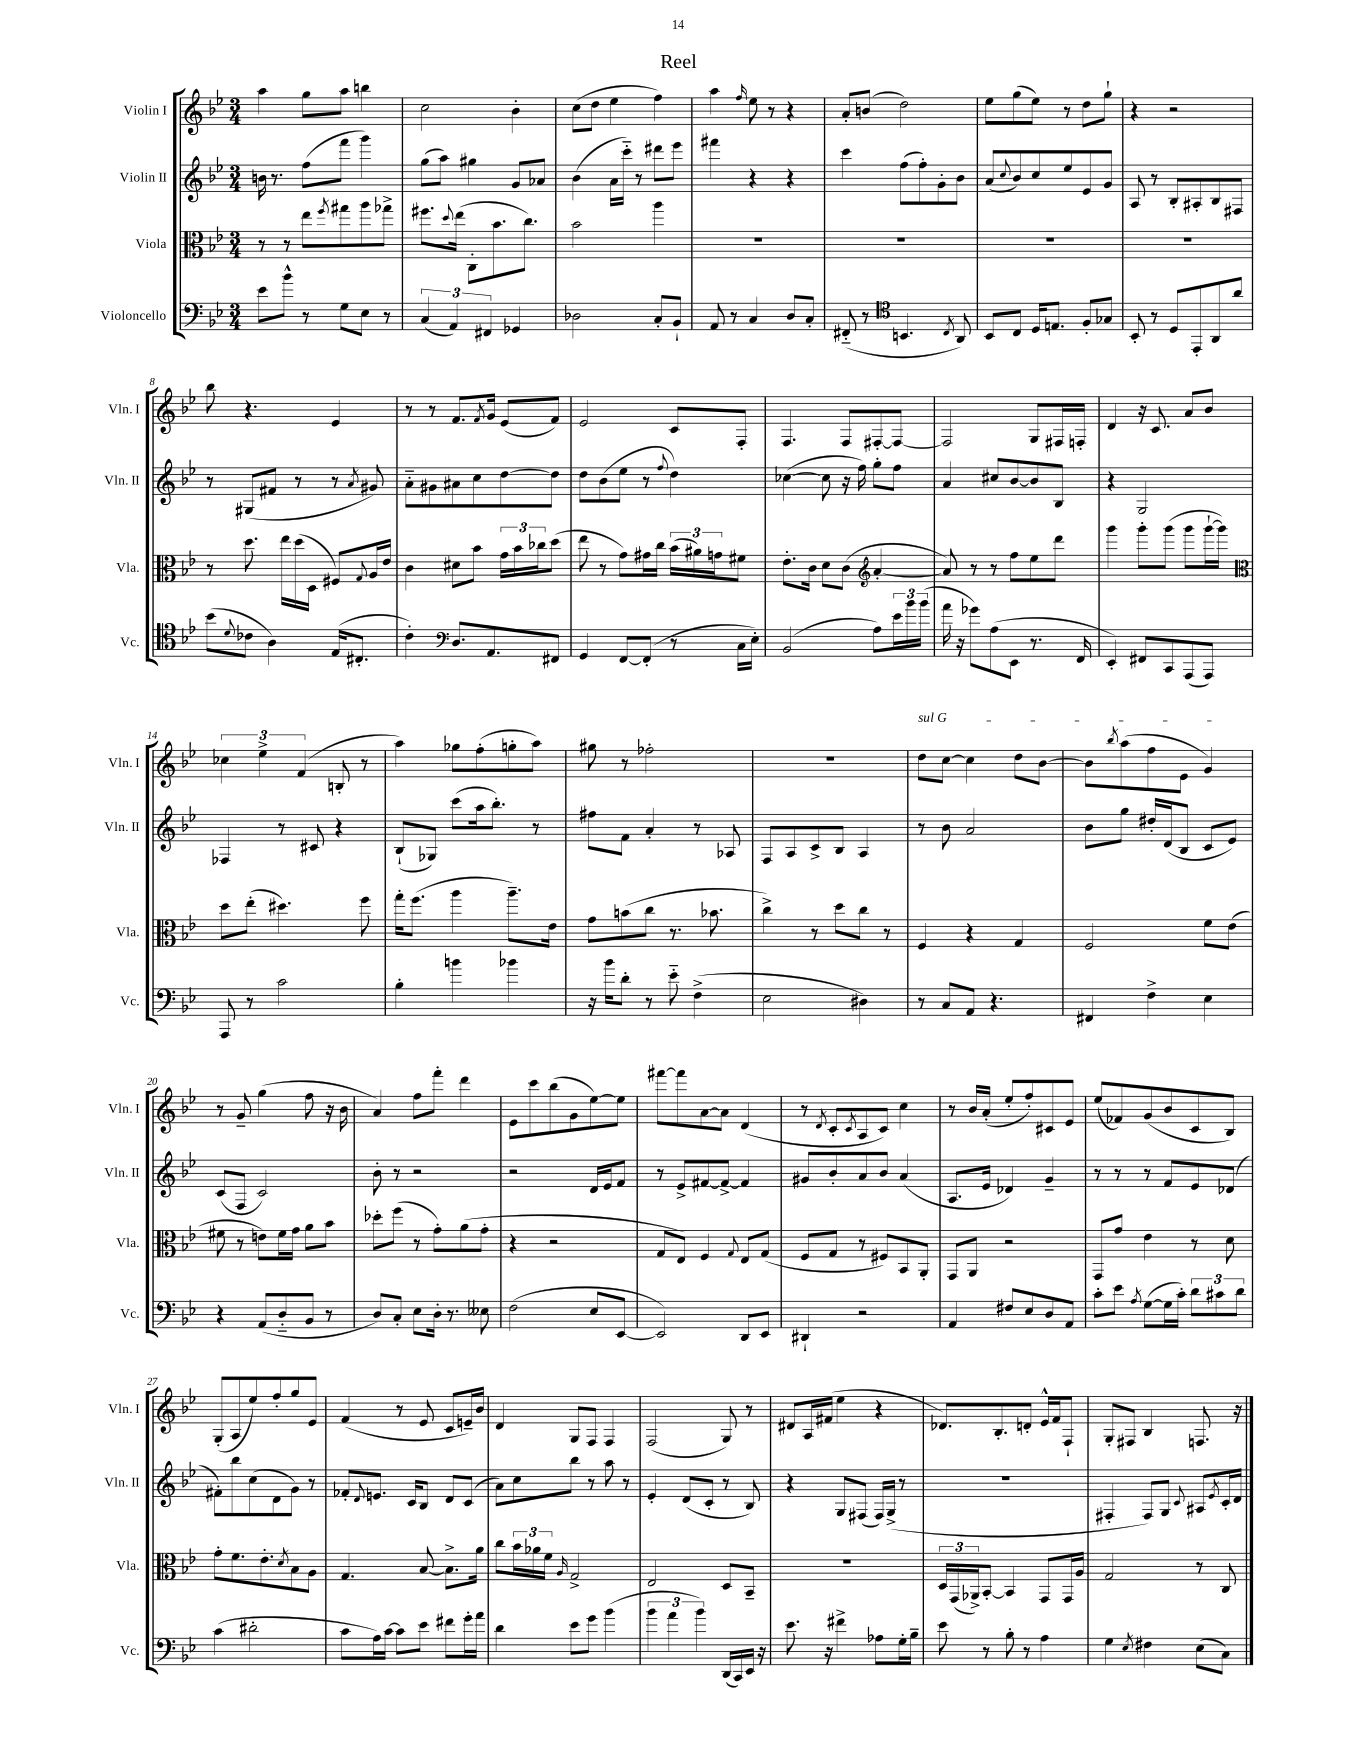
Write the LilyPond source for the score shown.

\header { title = "Reel" }
<<
\new StaffGroup <<
\new Staff = "s0" \with { instrumentName = "Violin I" shortInstrumentName = "Vln. I" } {
    \clef treble \key bes \major \numericTimeSignature \time 3/4
    a''4 g''8 a''8 b''4 |
    c''2 bes'4-. |
    c''8( d''8 ees''4 f''4) |
    a''4 \grace { f''16 } ees''8 r8 r4 |
    a'8-. b'8( d''2) |
    ees''8 g''8( ees''8) r8 d''8 g''8-! |
    r4 r2 |
    bes''8 r4. ees'4 |
    r8 r8 f'8. \acciaccatura { f'8 } g'16 ees'8( f'8) |
    ees'2 c'8 f8-. |
    f4. f8 fis8~-. fis8~ |
    fis2 g8 fis16 f16-. |
    d'4 r16 c'8. a'8 bes'8 |
    \tuplet 3/2 { ces''4 ees''4-> f'4( } b8-. r8 |
    a''4) ges''8 f''8-.( g''8-. a''8) |
    gis''8 r8 fes''2-. |
    R2. |
    \once \override TextSpanner.bound-details.left.text = \markup { \italic "sul G" } d''8\startTextSpan c''8~ c''4 d''8 bes'8~ |
    bes'8 \acciaccatura { bes''8 } a''8( f''8 ees'8 g'4\stopTextSpan) |
    r8 g'8-- g''4( f''8 r16 bes'16 |
    a'4) f''8 f'''8-. d'''4 |
    ees'8 c'''8 bes''8( g'8 ees''8~) ees''8 |
    fis'''8~ fis'''8 a'8~ a'8 d'4( |
    r8 \acciaccatura { d'8 } c'8-. \acciaccatura { c'8 } a8 c'8) c''4 |
    r8 bes'16 a'16-.( ees''8-. f''8-.) cis'8 ees'8 |
    ees''8( fes'8) g'8( bes'8 c'8 bes8) |
    g8-.( a8 ees''8) f''8-. g''8 ees'8 |
    f'4( r8 ees'8 c'8 e'16--) bes'16 |
    d'4 g8 f8 f4 |
    f2( g8) r8 |
    dis'8 a16 fis'16( ees''4 r4 |
    des'8.) bes8.-. d'8-. ees'16-^ f'16 f8-! |
    g8-. fis8 bes4 f8. r16 \bar "|." |
}
\new Staff = "s1" \with { instrumentName = "Violin II" shortInstrumentName = "Vln. II" } {
    \clef treble \key bes \major \numericTimeSignature \time 3/4
    b'16 r8. f''8( f'''8 g'''4) |
    g''8( a''8) gis''4 g'8 aes'8 |
    bes'4( a'16 c'''16-_) r8 dis'''8 ees'''8 |
    fis'''4 r4 r4 |
    c'''4 f''8( f''8-.) g'8-. bes'8 |
    a'8( \appoggiatura { c''8 } bes'8) c''8 ees''8 ees'8 g'8 |
    a8 r8 bes8-. ais8-. bes8 fis8 |
    r8 gis8( fis'8 r8 r8 \acciaccatura { a'8 } gis'8) |
    a'8-_ gis'8 ais'8 c''8 d''8~ d''8 |
    d''8 bes'8( ees''8 r8 \appoggiatura { f''8 } d''4) |
    ces''4~( ces''8 r16 f''16) g''8-. f''8 |
    a'4 cis''8 bes'8~ bes'8 bes8 |
    r4 g2 |
    fes4 r8 cis'8 r4 |
    bes8-!( ges8) c'''8( a''16 bes''8.-.) r8 |
    fis''8 f'8 a'4-. r8 aes8 |
    f8 a8 c'8-> bes8 a4 |
    r8 bes'8 a'2 |
    bes'8 g''8 dis''16-. d'16( bes8 c'8 ees'8) |
    c'8( f8 c'2) |
    bes'8-. r8 r2 |
    r2 d'16 ees'16 f'8 |
    r8 ees'8-> fis'8~ fis'8~-> fis'4 |
    gis'8 bes'8-. a'8 bes'8 a'4( |
    a8. ees'16 des'4) g'4-- |
    r8 r8 r8 f'8 ees'8 des'8( |
    fis'8-.) bes''8 c''8( d'8 g'8) r8 |
    fes'8-. \appoggiatura { d'8 } e'8. c'16 bes8 d'8 c'8( |
    a'8) c''8 bes''8 r8 a''8 r8 |
    ees'4-. d'8( c'8-. r8 bes8) |
    r4 g8 fis8( fis16) g16->( r8 |
    R2. |
    fis4-. fis8) g8 \appoggiatura { c'8 } ais8 \acciaccatura { ees'8 } c'16-. d'16 \bar "|." |
}
\new Staff = "s2" \with { instrumentName = "Viola" shortInstrumentName = "Vla." } {
    \clef alto \key bes \major \numericTimeSignature \time 3/4
    r8 r8 ees''8 \acciaccatura { f''8 } gis''8 a''8 ges''8-> |
    fis''8. \appoggiatura { d''8 } ees''16( c8-. bes'8. c''8.) |
    bes'2 a''4 |
    R2. |
    R2. |
    R2. |
    R2. |
    r8 d''8. ees''16 d''16( d16 fis8) \appoggiatura { g8 } a16 ees'16 |
    c'4 dis'8 bes'8 \tuplet 3/2 { g'16 bes'16 ces''16 } d''8( |
    ees''8 r8 g'8) gis'16 c''16 \tuplet 3/2 { bes'16( ais'16) g'16 } fis'8 |
    ees'8.-. c'16 d'8 c'8( \clef treble a'4~-. |
    a'8) r8 r8 f''8 ees''8 d'''8 |
    g'''4 g'''8-. g'''8( g'''8 g'''16~-! g'''16) |
    \clef alto d''8 ees''8-.( dis''4.) f''8 |
    g''16-. f''8.( a''4 a''8.--) ees'16 |
    g'8 b'8( c''8 r8. bes'8. |
    c''4->) r8 d''8 c''8 r8 |
    f4 r4 g4 |
    f2 f'8 ees'8( |
    fis'8 r8 e'8) fis'16 g'16 a'8 bes'8 |
    des''8-. f''8( r8 g'8-.) a'8( g'8-. |
    r4 r2 |
    g8 ees8) f4 \appoggiatura { g8 } ees8 g8( |
    f8 g8 r8 fis8) bes,8 a,8-. |
    g,8 a,8 r2 |
    g,8 g'8 ees'4 r8 d'8 |
    g'8-. f'8. ees'8.-. \acciaccatura { d'8 } bes8 a8 |
    g4. bes8~ bes8.-> a'16 |
    c''8 \tuplet 3/2 { bes'16 aes'16 f'16 } \grace { a16 } g2-> |
    ees2 d8 bes,8-- |
    R2. |
    \tuplet 3/2 { d16 g,16( aes,16->) } bes,8~-. bes,4 g,8 g,16 a16 |
    g2 r8 c8 \bar "|." |
}
\new Staff = "s3" \with { instrumentName = "Violoncello" shortInstrumentName = "Vc." } {
    \clef bass \key bes \major \numericTimeSignature \time 3/4
    ees'8 bes'8-^ r8 g8 ees8 r8 |
    \tuplet 3/2 { c4( a,4) fis,4 } ges,4 |
    des2 c8-. bes,8-! |
    a,8 r8 c4 d8 c8-. |
    fis,8-_( r8 \clef tenor b,4. \acciaccatura { c8 } a,8) |
    bes,8 c8 d16 e8. f8-. ges8 |
    bes,8-. r8 d8 ees,8-. a,8 a'8 |
    bes'8( \appoggiatura { d'8 } ces'8 a4) ees16( cis8.-. |
    c'4-.) \clef bass d8. a,8. fis,8 |
    g,4 f,8~ f,8-.( r8 c16 ees16-.) |
    bes,2( a8) \tuplet 3/2 { ees'16 bes'16 bes'16( } |
    a'16 r16 ges'8) a8( ees,8 r8. f,16 |
    ees,4-.) fis,8 c,8 a,,8( a,,8) |
    a,,8 r8 c'2 |
    bes4-. b'4 bes'4 |
    r16 bes'16 d'8-. r8 ees'8-_ f4->( |
    ees2 dis4) |
    r8 c8 a,8 r4. |
    fis,4 f4-> ees4 |
    r4 a,8( d8-_ bes,8 r8 |
    d8) c8-. ees8 d16-. r8. eeses8 |
    f2( ees8 ees,8~ |
    ees,2) d,8 ees,8 |
    dis,4-! r2 |
    a,4 fis8 ees8 d8 a,8 |
    c'8-. ees'8 \acciaccatura { a8 } g8~( g16 c'16-.) \tuplet 3/2 { d'8 cis'8 d'8 } |
    c'4( dis'2-. |
    c'8 a16) c'16~ c'8 ees'8 fis'8 g'16-. a'16 |
    d'4 ees'8 g'8 bes'4( |
    \tuplet 3/2 { bes'4 a'4 bes'4) } d,16( c,16) ees,16 r16 |
    ees'8. r16 fis'4-> aes8 g16-. bes16-- |
    ees'8 r8 bes8-. r8 a4 |
    g4 \acciaccatura { ees8 } fis4 ees8( c8) \bar "|." |
}
>>
>>
